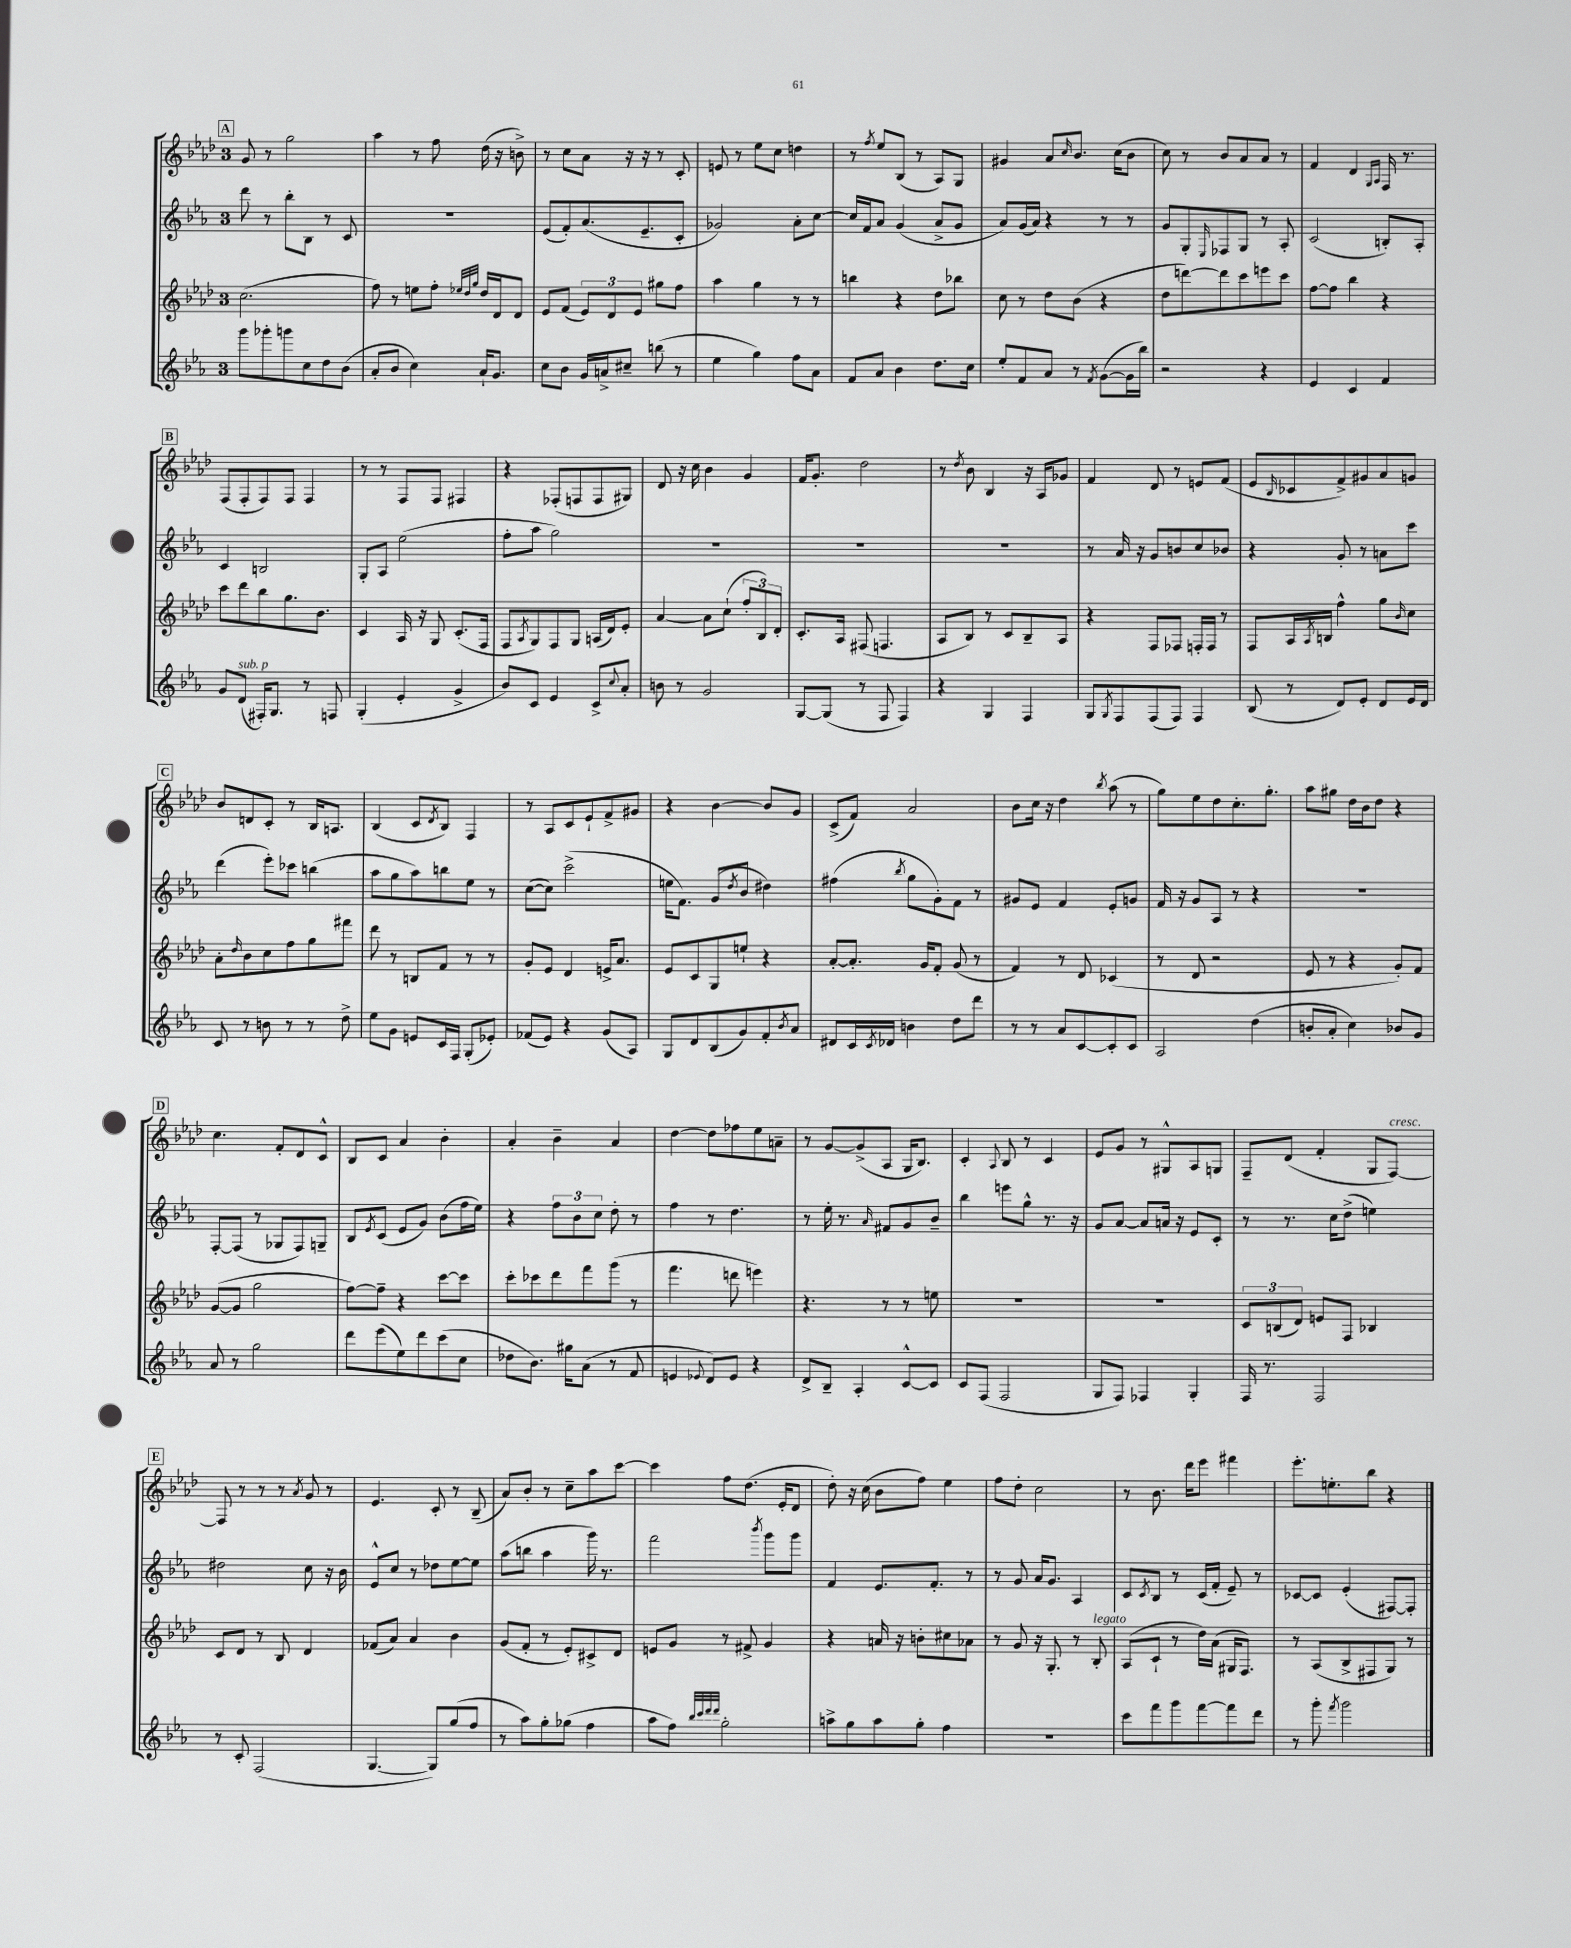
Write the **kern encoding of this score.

**kern	**kern	**kern	**kern
*staff4	*staff3	*staff2	*staff1
*clefG2	*clefG2	*clefG2	*clefG2
*k[b-e-a-]	*k[b-e-a-d-]	*k[b-e-a-]	*k[b-e-a-d-]
*M3/4	*M3/4	*M3/4	*M3/4
8ggg	(2.cc	8ddd	8g
8ggg-'	.	8r	8r
8ggg	.	8bb-'	2gg
8cc	.	8B-	.
8dd	.	8r	.
(8b-	.	8c	.
=	=	=	=
8a-'	8ff)	2.r	4aa-
8b-	8r	.	.
4cc)	8ee	.	8r
.	8ff'	.	8ff
.	32qqee-	.	.
.	32qqdd-	.	.
.	32qqgg	.	.
16a-`	16dd-	.	(16dd-
8.g	16d-	.	16r
.	8d-	.	8b^)
=	=	=	=
8cc	8e-	(8e-	8r
8b-	(8f	8f')	8cc
16g	12e-)	(8.a-	8a-
16a^	.	.	.
.	12d-	.	.
8cc#~	.	.	16r
.	12e-	.	.
.	.	8.e-~	16r
(8bb	8gg#	.	8r
8r	8ff	8c'	8c'
=	=	=	=
4ee-	4aa-	2g-)	8e
.	.	.	8r
4gg)	4gg	.	8ee-
.	.	.	8cc
8ff	8r	8a-'	4dd
8a-	8r	[8cc	.
=	=	=	=
8f	4bb	16cc]	8r
.	.	16f	.
.	.	.	8qff
8a-	.	8a-	8ee-
4b-	4r	(4g	(8B-
.	.	.	8r
8.dd	8dd-	8a-^	8A-)
.	8bb-	8g	8G
16cc	.	.	.
=	=	=	=
8ee-'	8cc	8a-)	4g#
8f	8r	(16g	.
.	.	16a-)	.
8a-	8dd-	4r	8a-
.	.	.	16qqcc
8r	(8b-	.	8.b-
8qf	.	.	.
([8g	4r	8r	.
.	.	.	(16cc
16g]	.	8r	8b-
16bb-)	.	.	.
=	=	=	=
2r	8dd-	8g	8cc)
.	[8ddd)	8G'	8r
.	.	16qqE-	.
.	8ddd]	8F-	8b-
.	8ccc	8G	8a-
4r	8eee	8r	8a-
.	8ccc	8A-'	8r
=	=	=	=
4e-	[8ff	(2c	4f
.	8ff]	.	.
4c	4bb-	.	4d-
.	.	.	16qqG
.	.	.	16qqA-
4f	4r	8B')	16F
.	.	.	8.r
.	.	8A-'	.
=	=	=	=
8g	8ccc	4c	(8F
(8d	8ddd-	.	8F'
16F#')	8bb-	2B	8F)
8.G	.	.	.
.	8.gg	.	8F
8r	.	.	4F
.	8.b-	.	.
8F	.	.	.
=	=	=	=
(4G'	4c	8G'	8r
.	.	8A-	8r
4e-'	16A-	(2ee-	8F
.	16r	.	.
.	8G	.	8F
4g^	(8.c'	.	4F#
.	16F	.	.
=	=	=	=
8b-)	8F	8ff'	4r
.	8qA-	.	.
8c	8G)	8aa-	.
4e-	8F	2gg)	(8F-'
.	8G	.	8F
8c^	(16A	.	8F
.	16d-)	.	.
8qqcc	.	.	.
8a-'	8e-'	.	8G#)
=	=	=	=
8b	[4a-	2.r	8d-
8r	.	.	16r
.	.	.	16cc
2g	8a-]	.	4b-
.	(8cc`	.	.
.	12ff'	.	4g
.	12B-)	.	.
.	12d-'	.	.
=	=	=	=
[8G	8.c'	2.r	16f
.	.	.	8.g'
(8G]	.	.	.
.	16A-	.	.
8r	(8F#	.	2dd-
8F	4.F	.	.
4F)	.	.	.
=	=	=	=
4r	8A-	2.r	8r
.	.	.	8qdd-
.	8B-)	.	8b-
4G	8r	.	4B-
.	8c	.	.
4F	8B-~	.	16r
.	.	.	16A-
.	8A-	.	8g-
=	=	=	=
8G	4r	8r	4f
8qG	.	.	.
8F	.	16a-	.
.	.	16r	.
(8F	8F	8g	8d-
8F)	8F-	8b	8r
4F	16F'	8cc	8e
.	16F	.	.
.	8r	8b-	(8f
=	=	=	=
(8B-	8F	4r	8e-
.	.	.	16qqB-
8r	16A-	.	8c-
.	8qA-	.	.
.	16B	.	.
8d)	4ff^^	8g'	8f^)
8e-'	.	8r	8g#
8d	8gg	8a	8a-
.	16qqb-	.	.
16e-	8cc	8ccc	8g
16d	.	.	.
=	=	=	=
8c	8a-'	(4ddd	8b-
.	16qqdd-	.	.
8r	8b-	.	8d
8b	8cc	8eee-')	8c'
8r	8ff	8ccc-	8r
8r	8gg	(4bb	16B-
.	.	.	8.A
8dd^	8fff#	.	.
=	=	=	=
8ee-	8ddd-	8aa-	(4B-
8g	8r	8gg	.
8e	8B	8aa-)	8c
.	.	.	8qd-
16c	8f	8bb	8B-)
16F	.	.	.
(8G'	8r	8ee-	4F
8e-')	8r	8r	.
=	=	=	=
(8f-	8g'	([8cc	8r
8e-)	8e-	8cc])	8A-
4r	4d-	(2ccc^	8c
.	.	.	8e-`
(8g	16e^	.	8f^
.	8.a-	.	.
8A-)	.	.	8g#
=	=	=	=
8G	8e-	16ee	4r
.	.	8.f)	.
8d	8c	.	.
(8B-	8G	(8g	[4b-
.	.	8qdd	.
8g)	8ee`	8b-	.
8f'	4r	4dd#)	8b-]
8qb-	.	.	.
8a-	.	.	8g
=	=	=	=
8d#	[8a-'	(4ff#	(8c^
16c	8.a-']	.	8f)
8qc	.	.	.
16d-	.	.	.
.	.	8qbb-	.
4b	.	8gg	2a-
.	16g	.	.
.	8f'	8g')	.
8dd	(8g	8f	.
8ddd	8r	8r	.
=	=	=	=
8r	4f)	8g#	8b-
8r	.	8e-	16cc
.	.	.	16r
8a-	8r	4f	4dd-
[8c	8d-	.	.
.	.	.	8qbb-
8c']	(4c-	8e-'	(8aa-
8c	.	8g	8r
=	=	=	=
2A-	8r	16f	8gg)
.	.	16r	.
.	8d-	8g	8ee-
.	2r	8A-	8dd-
.	.	8r	8.cc'
(4dd	.	4r	.
.	.	.	8.gg'
=	=	=	=
8b'	8e-	2.r	8aa-
8a-'	8r	.	8gg#
4cc)	4r	.	16dd-
.	.	.	16b-
.	.	.	8dd-
8b-	8g')	.	4r
8g	8f	.	.
=	=	=	=
8a-	([8g	[8F'	4.cc
8r	8g]	(8F]	.
2gg	2gg	8r	.
.	.	8G-	8f'
.	.	8F)	8d-
.	.	8G~	8c^^
=	=	=	=
8ddd	[8ff)	8B-	8B-
.	.	8qe-	.
(8eee-	8ff~]	(8c	8c
8ee-)	4r	8e-	4a-
8ddd	.	8g)	.
(8ccc	[8ccc	(8b-	4b-'
8cc	8ccc]	16ff	.
.	.	16ee-)	.
=	=	=	=
8dd-	8ccc'	4r	4a-'
8.b-)	8ccc-	.	.
.	8ddd-	12ff	4b-~
16gg#	.	.	.
.	.	12b-	.
(8a-	8fff	.	.
.	.	12cc	.
8r	(8ggg	8dd'	4a-
8f	8r	8r	.
=	=	=	=
4e	4.fff	4ff	[4dd-
8qqe-	.	.	.
8d)	.	8r	8dd-]
8e-	8ddd	4.dd	8ff-
4r	4eee)	.	8ee-
.	.	.	8a~
=	=	=	=
8d^	4.r	8r	8r
8B-~	.	16ee-'	[8g
.	.	8.r	.
4A-'	.	.	(8g^]
.	.	16qqa-	.
.	8r	8f#	8A-
[8c^^	8r	8g	16G
.	.	.	8.B-)
8c]	8ee	8b-~	.
=	=	=	=
8c	2.r	4bb-	4c'
(8F	.	.	.
.	.	.	8qqA-
2F	.	8eee	8B-
.	.	8gg^^	8r
.	.	8.r	4c
.	.	16r	.
=	=	=	=
8G	2.r	8g	8e-
8F)	.	[8a-	8g
4F-	.	8a-]	8r
.	.	16a	8G#^^
.	.	16r	.
4G'	.	8e-	8A-
.	.	8c'	8G
=	=	=	=
16F	12c	8r	8F~
8.r	.	.	.
.	(12B	.	.
.	.	8.r	(8d-
.	12d-)	.	.
2F	8e	.	4f'
.	.	16cc	.
.	8F	(8dd^	.
.	4B-	4ee)	8G
.	.	.	[8F)
=	=	=	=
8r	8c	2dd#	8F]
8c'	8d-	.	8r
(2F	8r	.	8r
.	8B-	.	8r
.	.	.	8qa-
.	4d-	8cc	8g
.	.	16r	8r
.	.	16b-	.
=	=	=	=
[4.G	(8f-	8e-^^	4.e-
.	8a-)	8cc	.
.	4a-	8r	.
8G])	.	8dd-	8c'
(8gg	4b-	[8ee-	8r
8ff	.	8ee-]	(8B-~
=	=	=	=
8r	(8g	(8aa-	8a-)
8aa-)	8f'	8bb	8b-'
8gg'	8r	4aa-	8r
(8gg-	8e-')	.	8cc~
4ff	8c#^	16ggg)	8aa-
.	.	8.r	.
.	8d-	.	[8ccc
=	=	=	=
8aa-	8e	2fff	4ccc]
8ff)	8g	.	.
32qqbb-	.	.	.
32qqccc	.	.	.
32qqddd	.	.	.
32qqddd	.	.	.
2gg'	8r	.	8ff
.	8f#^	.	(8.dd-
.	.	8qbbb-	.
.	4g	8ggg	.
.	.	.	16e-'
.	.	8ggg	8d-
=	=	=	=
8aa^	4r	4f	8dd-')
8gg	.	.	16r
.	.	.	(16cc
8aa	16a	8.e-	8b-
.	16r	.	.
8gg'	8b'	.	8ff)
.	.	8.f'	.
4ff	8cc#	.	4ee-
.	8a-	8r	.
=	=	=	=
2.r	8r	8r	8ff
.	8g	8g	8dd-'
.	16r	16a-	2cc
.	8.G'	8.g	.
.	8r	4A-	.
.	8B-'	.	.
=	=	=	=
8ccc	(8A-	8c	8r
.	.	8qc	.
8fff	8c`	8B-	8.b-
8ggg	8r	8r	.
.	.	.	16ddd-
[8fff	16dd-)	(16c	8eee-
.	(16a-	16f'	.
8fff]	16G#	8e-~)	4fff#
.	8.F)	.	.
8ddd	.	8r	.
=	=	=	=
8r	8r	[8c-	8.eee-'
8ggg'	(8A-	8c-]	.
.	.	.	8.ee'
8qfff	.	.	.
2ggg	8B-^	(4e-'	.
.	8F#	.	8bb-
.	8G)	[8F#)	4r
.	8r	8F#']	.
==	==	==	==
*-	*-	*-	*-
